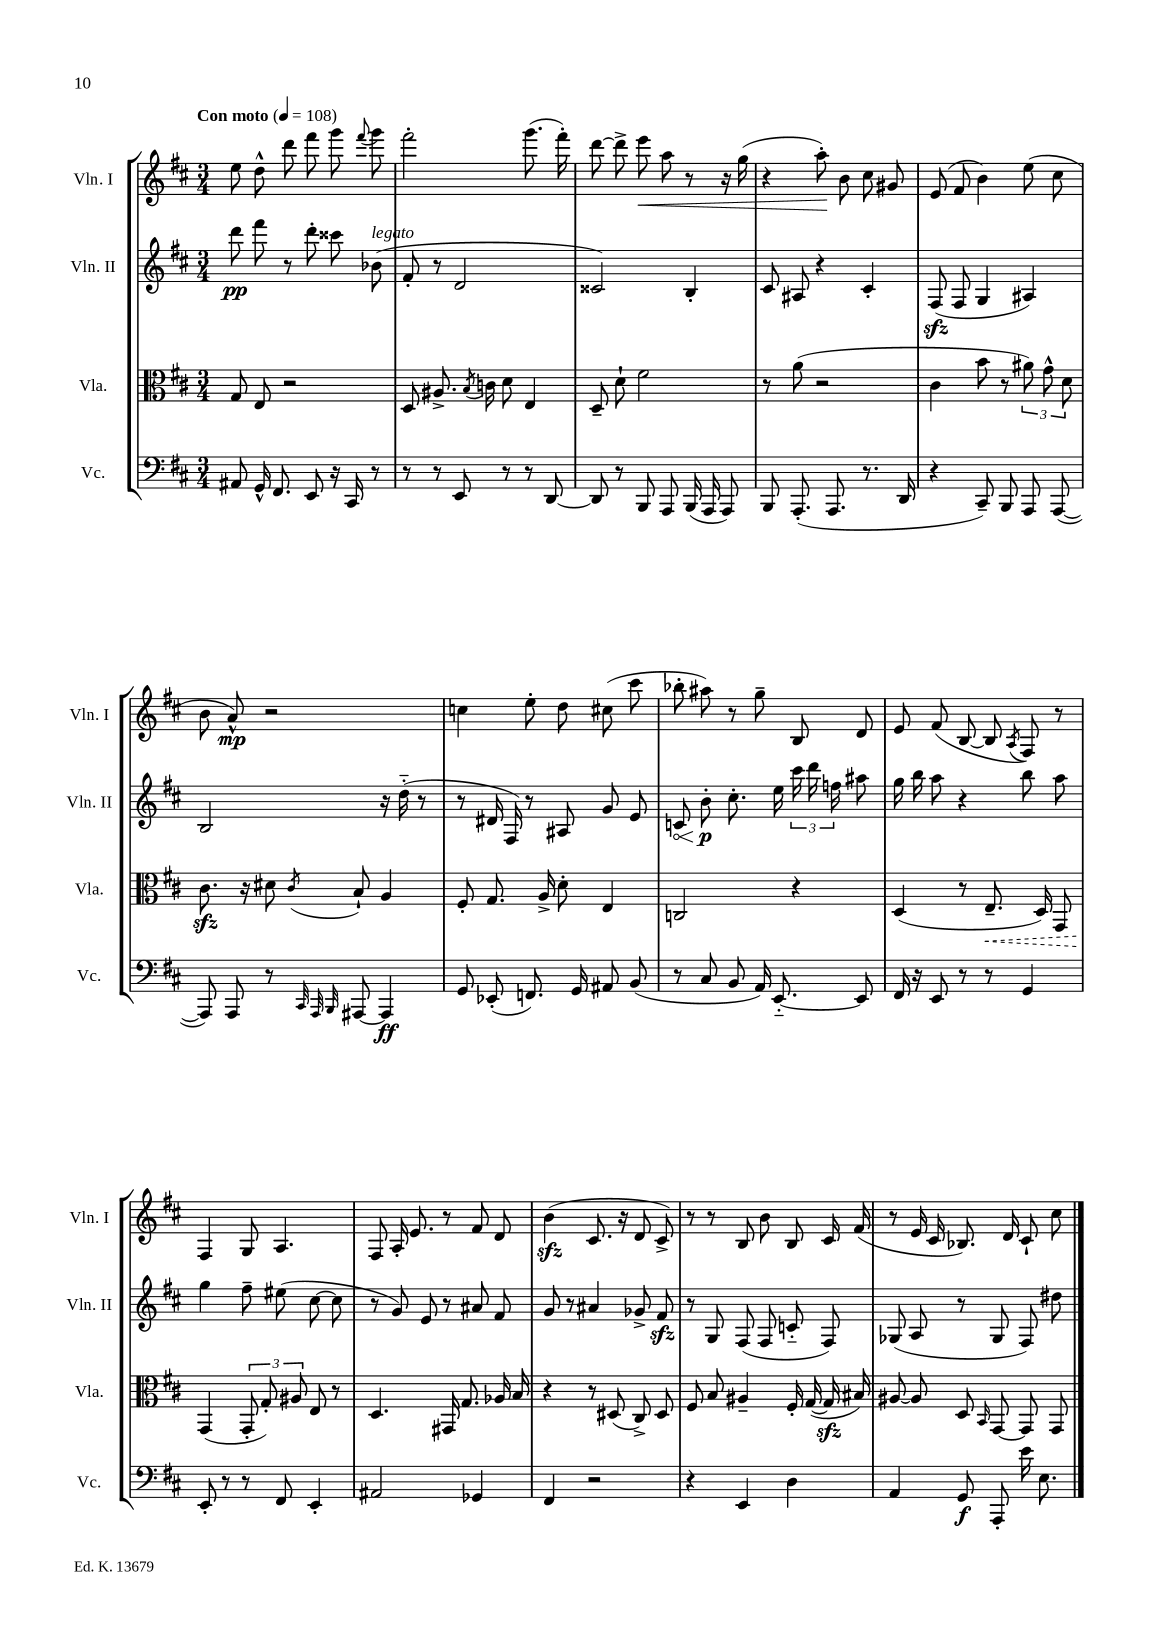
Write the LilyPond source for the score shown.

<<
\new StaffGroup <<
\new Staff = "s0" \with { instrumentName = "Vln. I" shortInstrumentName = "Vln. I" } {
    \clef treble \key d \major \numericTimeSignature \time 3/4 \tempo "Con moto" 4 = 108
    \autoBeamOff e''8 d''8-^ d'''8 fis'''8 g'''8 \appoggiatura { fis'''8 } g'''8 |
    fis'''2-. g'''8.( fis'''16-.) |
    d'''8~ d'''8-> e'''8\< a''8 r8 r16 g''16( |
    r4 a''8-.\!) b'8 cis''8 gis'8 |
    e'8( fis'8 b'4) e''8( cis''8 |
    b'8 a'8-^\mp) r2 |
    c''4 e''8-. d''8 cis''8( cis'''8 |
    bes''8-. ais''8) r8 g''8-- b8 d'8 |
    e'8 fis'8( b8~ b8 \acciaccatura { a8 } fis8) r8 |
    fis4 g8 a4. |
    fis8 a16-. e'8. r8 fis'8 d'8 |
    b'4\sfz( cis'8. r16 d'8 cis'8->) |
    r8 r8 b8 b'8 b8 cis'16 fis'16( |
    r8 e'16 cis'16 bes8.) d'16 cis'8-! cis''8 \bar "|." |
}
\new Staff = "s1" \with { instrumentName = "Vln. II" shortInstrumentName = "Vln. II" } {
    \clef treble \key d \major \numericTimeSignature \time 3/4
    \autoBeamOff d'''8\pp fis'''8 r8 d'''8-. cisis'''8 bes'8^\markup { \italic "legato" }( |
    fis'8-. r8 d'2 |
    cisis'2) b4-. |
    cis'8 ais8 r4 cis'4-. |
    fis8\sfz( fis8 g4 ais4) |
    b2 r16 d''16-_( r8 |
    r8 dis'16 fis16) r8 ais8 g'8 e'8 |
    \once \override Hairpin.circled-tip = ##t c'8\< b'8-.\p\! cis''8.-. e''16 \tuplet 3/2 { cis'''16 d'''16 f''16 } ais''8 |
    g''16 b''16 a''8 r4 b''8 a''8 |
    g''4 fis''8-- eis''8( cis''8~ cis''8 |
    r8 g'8) e'8 r8 ais'8 fis'8 |
    g'8 r8 ais'4 ges'8-> fis'8\sfz |
    r8 g8 fis8( fis8 c'8-_ fis8) |
    ges8( a8 r8 ges8 fis8) dis''8 \bar "|." |
}
\new Staff = "s2" \with { instrumentName = "Vla." shortInstrumentName = "Vla." } {
    \clef alto \key d \major \numericTimeSignature \time 3/4
    \autoBeamOff g8 e8 r2 |
    d8 ais8.-> \acciaccatura { b8 } c'16 d'8 e4 |
    d8-- d'8-! fis'2 |
    r8 a'8( r2 |
    cis'4 b'8 r8 \tuplet 3/2 { ais'8) g'8-^ d'8 } |
    cis'8.\sfz r16 dis'8 \acciaccatura { cis'8 } b8-! a4 |
    fis8-. g8. a16-> d'8-. e4 |
    c2 r4 |
    d4( r8 \once \override Hairpin.style = #'dashed-line e8.--\< d16) g,8 |
    g,4\!( \tuplet 3/2 { g,8-. g8-.) ais8 } e8 r8 |
    d4. gis,16 g8. aes16 b16 |
    r4 r8 dis8( cis8->) dis8 |
    fis8 b8 ais4-- fis16-. g16~( g16\sfz bis16) |
    ais8~ ais8 d8 \grace { b,16 } g,8~ g,8 g,8 \bar "|." |
}
\new Staff = "s3" \with { instrumentName = "Vc." shortInstrumentName = "Vc." } {
    \clef bass \key d \major \numericTimeSignature \time 3/4
    \autoBeamOff ais,8 g,16-^ fis,8. e,8 r16 cis,16 r8 |
    r8 r8 e,8 r8 r8 d,8~ |
    d,8 r8 b,,8 a,,8 b,,16( a,,16 a,,8) |
    b,,8 a,,8.-.( a,,8. r8. d,16 |
    r4 cis,8--) b,,8 a,,8 a,,8~( |
    a,,8) a,,8 r8 \grace { cis,32 a,,32 b,,32 } ais,,8~ ais,,4\ff |
    g,8 ees,8-.( f,8.) g,16 ais,8 b,8( |
    r8 cis8 b,8 a,16) e,8.~-_ e,8 |
    fis,16 r16 e,8 r8 r8 g,4 |
    e,8-. r8 r8 fis,8 e,4-. |
    ais,2 ges,4 |
    fis,4 r2 |
    r4 e,4 d4 |
    a,4 g,8\f a,,8-. e'16 e8. \bar "|." |
}
>>
>>
\layout { \context { \Score \remove "Bar_number_engraver" } }
